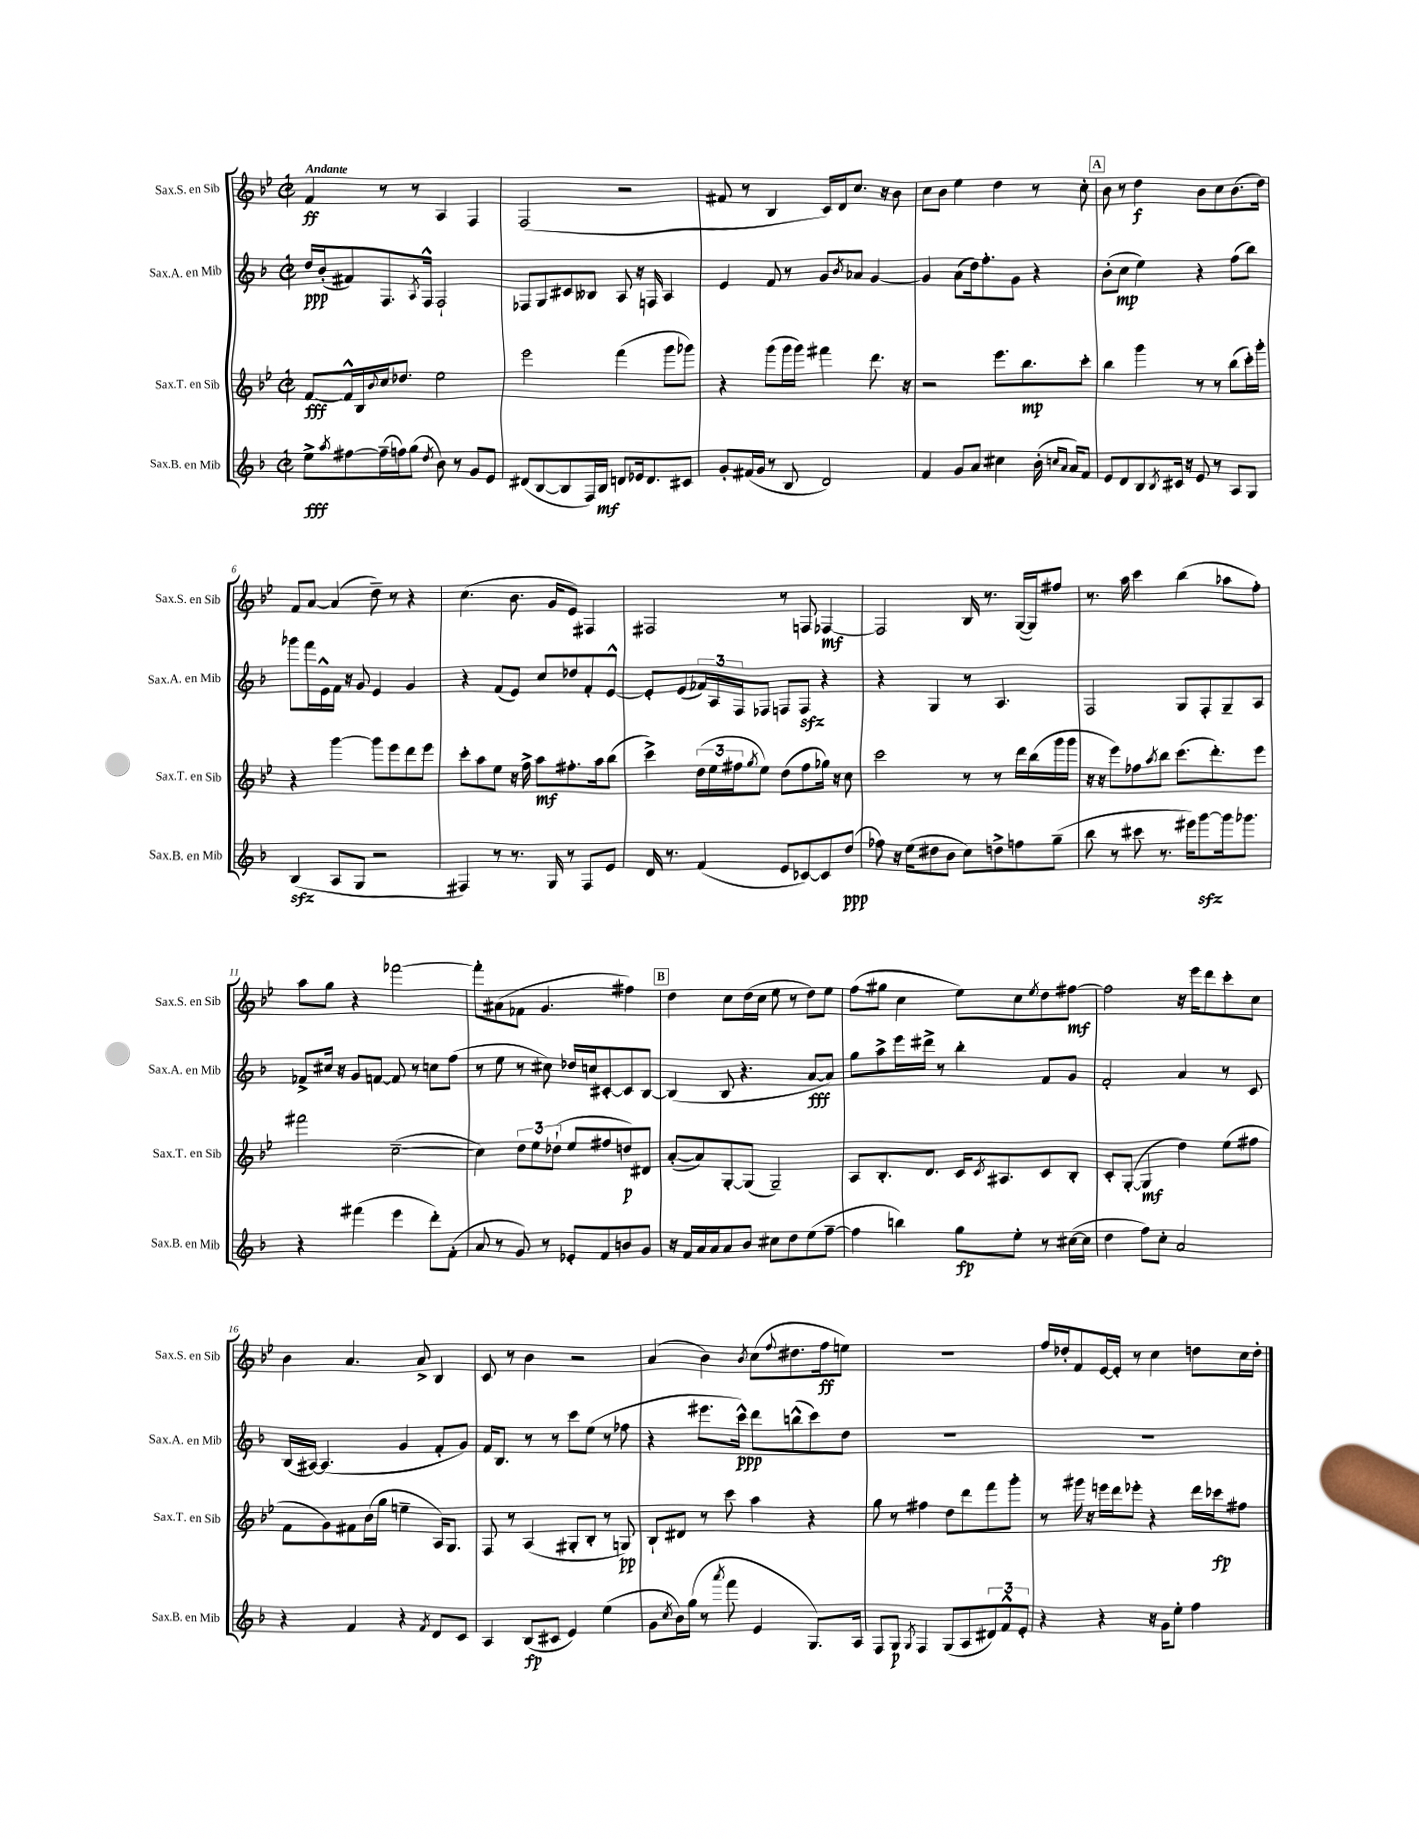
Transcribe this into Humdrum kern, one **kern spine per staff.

**kern	**kern	**kern	**kern
*staff4	*staff3	*staff2	*staff1
*clefG2	*clefG2	*clefG2	*clefG2
*k[b-]	*k[b-e-]	*k[b-]	*k[b-e-]
*M2/2	*M2/2	*M2/2	*M2/2
*met(c|)	*met(c|)	*met(c|)	*met(c|)
8ee^	[8f	16dd	4f
.	.	(16b-'	.
8qaa	.	.	.
[8ff#	16f^^]	8f#)	.
.	16B-	.	.
.	8qqb-	.	.
(16ff#~]	16cc	8.F	8r
16ff)	8.dd-	.	.
(8gg	.	.	8r
.	.	8qA	.
.	.	16F^^	.
8qdd	.	.	.
8b-)	2ee-	2F`	4A
8r	.	.	.
8g	.	.	4F
8e	.	.	.
=	=	=	=
(8d#	2eee-	8F-	(2F
[8B-	.	8G	.
8B-]	.	8c#	.
16F)	.	8B--	.
16B-	.	.	.
8d	(4fff	8A	2r
16e-	.	16r	.
8.d	.	16F	.
.	8ggg	4A	.
8c#	8ggg-)	.	.
=	=	=	=
8g'	4r	4e	8f#
(16f#	.	.	8r
16g	.	.	.
8r	(8ggg	8f	4B-
8B-	16ggg	8r	.
.	16ggg)	.	.
2d)	4fff#	8g	16c)
.	.	.	16d
.	.	8qb-	.
.	.	8a-	8.cc
.	8.ddd	[4g	.
.	.	.	16r
.	.	.	8b-
.	16r	.	.
=	=	=	=
4f	2r	4g]	8cc
.	.	.	8b-
8g	.	(8a	4ee-
8a	.	16dd)	.
.	.	8.ff'	.
4cc#	8.eee-	.	4dd
.	.	8g	.
.	8.bb-	.	.
(16b-'	.	4r	8r
16qqcc	.	.	.
16qqa	.	.	.
16a)	.	.	.
8f	8ccc'	.	8cc'
=	=	=	=
8e	4bb-	(8b-'	8b-
8d	.	8cc	8r
8B-	4ggg	4ee)	4dd
8qB-	.	.	.
16c#	.	.	.
16r	.	.	.
8e	8r	4r	8b-
8r	8r	.	8cc
8A	(8bb-	(8ff	(8.b-
8G	16ccc')	8bb-)	.
.	16ggg'	.	16dd)
=	=	=	=
(4B-	4r	8ggg-	8f
.	.	16fff	[8a
.	.	16e^^	.
8A	[4ggg	16f	(4a]
.	.	16r	.
8G	.	8g	.
2r	8ggg]	4e	8dd~)
.	8eee-	.	8r
.	8ddd	4g	4r
.	8eee-	.	.
=	=	=	=
4F#)	8ccc'	4r	(4.cc
.	8aa	.	.
8r	8ee-	(8f	.
8.r	16r	8e)	8.b-
.	16ff^	.	.
.	8aa	8cc	.
16G	.	.	16g
8r	8.ff#'	8dd-	8e-)
8F#	.	8f'	4F#
.	16aa	.	.
8e	(8bb-	[8e^^	.
=	=	=	=
16d	4ccc^)	8e']	2F#
8.r	.	.	.
.	.	(8e	.
(4f	(24dd	24f-)	.
.	24ee-	24A	.
.	24ff#	24F	.
.	8qgg	.	.
.	8ee-)	8F-	.
8e	(8dd	8F	8r
[8c-)	8ff#	8F	8F
8c-]	16gg-)	4r	[4F-
.	16r	.	.
(8dd	8cc	.	.
=	=	=	=
8ff-)	2ccc	4r	2F-]
16r	.	.	.
(16ee	.	.	.
8dd#	.	4G	.
8b-	.	.	.
8cc)	8r	8r	16B-
.	.	.	8.r
8dd^	8r	4.A	.
8ff	16ddd	.	([16G
.	(16bb-	.	16G])
(8gg~	16ggg	.	8ff#
.	16ggg	.	.
=	=	=	=
8bb-	16r	2F	8.r
.	16r	.	.
8r	8eee-)	.	.
.	.	.	16aa
8ccc#	8ff-	.	4ccc
.	8qaa	.	.
8.r	8bb-	.	.
.	(8.ccc	8G	(4bb-
16eee#)	.	.	.
[8ggg	.	8F'	.
.	8.ddd')	.	.
16ggg]	.	8G~	8aa-
8.ggg-	.	.	.
.	8eee-	8A	8ff')
=	=	=	=
4r	2fff#	8f-^	8aa
.	.	16cc#	8gg
.	.	16r	.
(4fff#	.	8g	4r
.	.	[8f	.
4eee	([2cc~	8f]	[2fff-
.	.	8r	.
8ddd')	.	8cc	.
(8f'	.	(8ff	.
=	=	=	=
8a	4cc])	8r	8fff-']
8r	.	8ee	(8a#
8g)	12dd	8r	8f-
.	12ee-	.	.
8r	.	8cc#)	4.g
.	(12dd-`	.	.
8e-'	8ee-	16dd-	.
.	.	16cc	.
8f	8ff#	[8c#'	.
8b	8dd)	8c#]	4ff#)
8g	8d#	[8B-	.
=	=	=	=
16r	([8a'	(4B-]	4dd
16f	.	.	.
16a	8a])	.	.
16a	.	.	.
8a	[8G'	8B-	8cc
8b-	(8G]	4.r	(16dd
.	.	.	16cc
8cc#	2G~)	.	8ee-
8dd	.	.	8r
(8ee	.	[8a	8dd)
[8ff~	.	8a])	8ee-
=	=	=	=
4ff]	8A	8gg	(8ff
.	8.B-'	8aa^	8gg#
4bb)	.	16eee	4cc
.	8.d	16ddd#^	.
.	.	8r	.
8gg	16c	4bb-'	8ee-)
.	8qc	.	.
.	8.A#	.	.
8ee'	.	.	8cc
.	.	.	8qee-
8r	8c	8f	8dd
([16cc#	8B-'	8g	[8ff#
16cc#]	.	.	.
=	=	=	=
4dd	8c'	2f'	2ff#]
.	([8G'	.	.
8ff)	4G]	.	.
8cc'	.	.	.
2a	4dd)	4a	16r
.	.	.	16eee-
.	.	.	8ddd
.	(8ee-	8r	8ccc'
.	8ff#	8c	8cc
=	=	=	=
4r	8f	(16B-	4b-
.	.	[16A#)	.
.	8g)	(4.A#]	.
4f	8f#	.	4.a
.	(16b-	.	.
.	16gg	.	.
4r	4ee~	4g	.
.	.	.	8a^
8qf	.	.	.
8d	16A)	8f'	4B-
.	8.G	.	.
8c	.	8g)	.
=	=	=	=
4A	8F	16f	8c
.	.	8.B-	.
.	8r	.	8r
(8B-	(4A	8r	4b-
8c#	.	8r	.
4e)	8G#'	8ccc	2r
.	8B-'	(8ee	.
(4ee	8r	8r	.
.	8G)	8ff-	.
=	=	=	=
8g	8B-`	4r	(4a
8qcc	.	.	.
16b-)	8d#	.	.
(16gg	.	.	.
8r	8r	8.eee#	4b-)
8qaaa	.	.	.
8fff	8ccc	.	.
.	.	16ccc^^)	.
.	.	.	8qb-
4e	4aa	8ddd	(8cc
.	.	.	8qqff
.	.	(8bb^^	8.dd#
8.G)	4r	8ccc)	.
.	.	.	16ff
.	.	8dd	8ee)
16A	.	.	.
=	=	=	=
8F	8gg	1r	1r
8G	8r	.	.
8qG	.	.	.
4F	4ff#	.	.
(8G	8dd	.	.
8A	8ddd	.	.
12d#)	8fff	.	.
12f^^	.	.	.
.	8ggg'	.	.
12e'	.	.	.
=	=	=	=
4r	8r	1r	16ff
.	.	.	16dd-'
.	16ggg#	.	8f
.	16r	.	.
4r	16eee	.	[16e-
.	16ddd	.	16e-']
.	8eee-'	.	8r
16r	4r	.	4cc
16g	.	.	.
8ee'	.	.	.
4ff	16ddd	.	8dd
.	16ccc-	.	.
.	8ff#	.	16cc
.	.	.	16dd'
==	==	==	==
*-	*-	*-	*-
